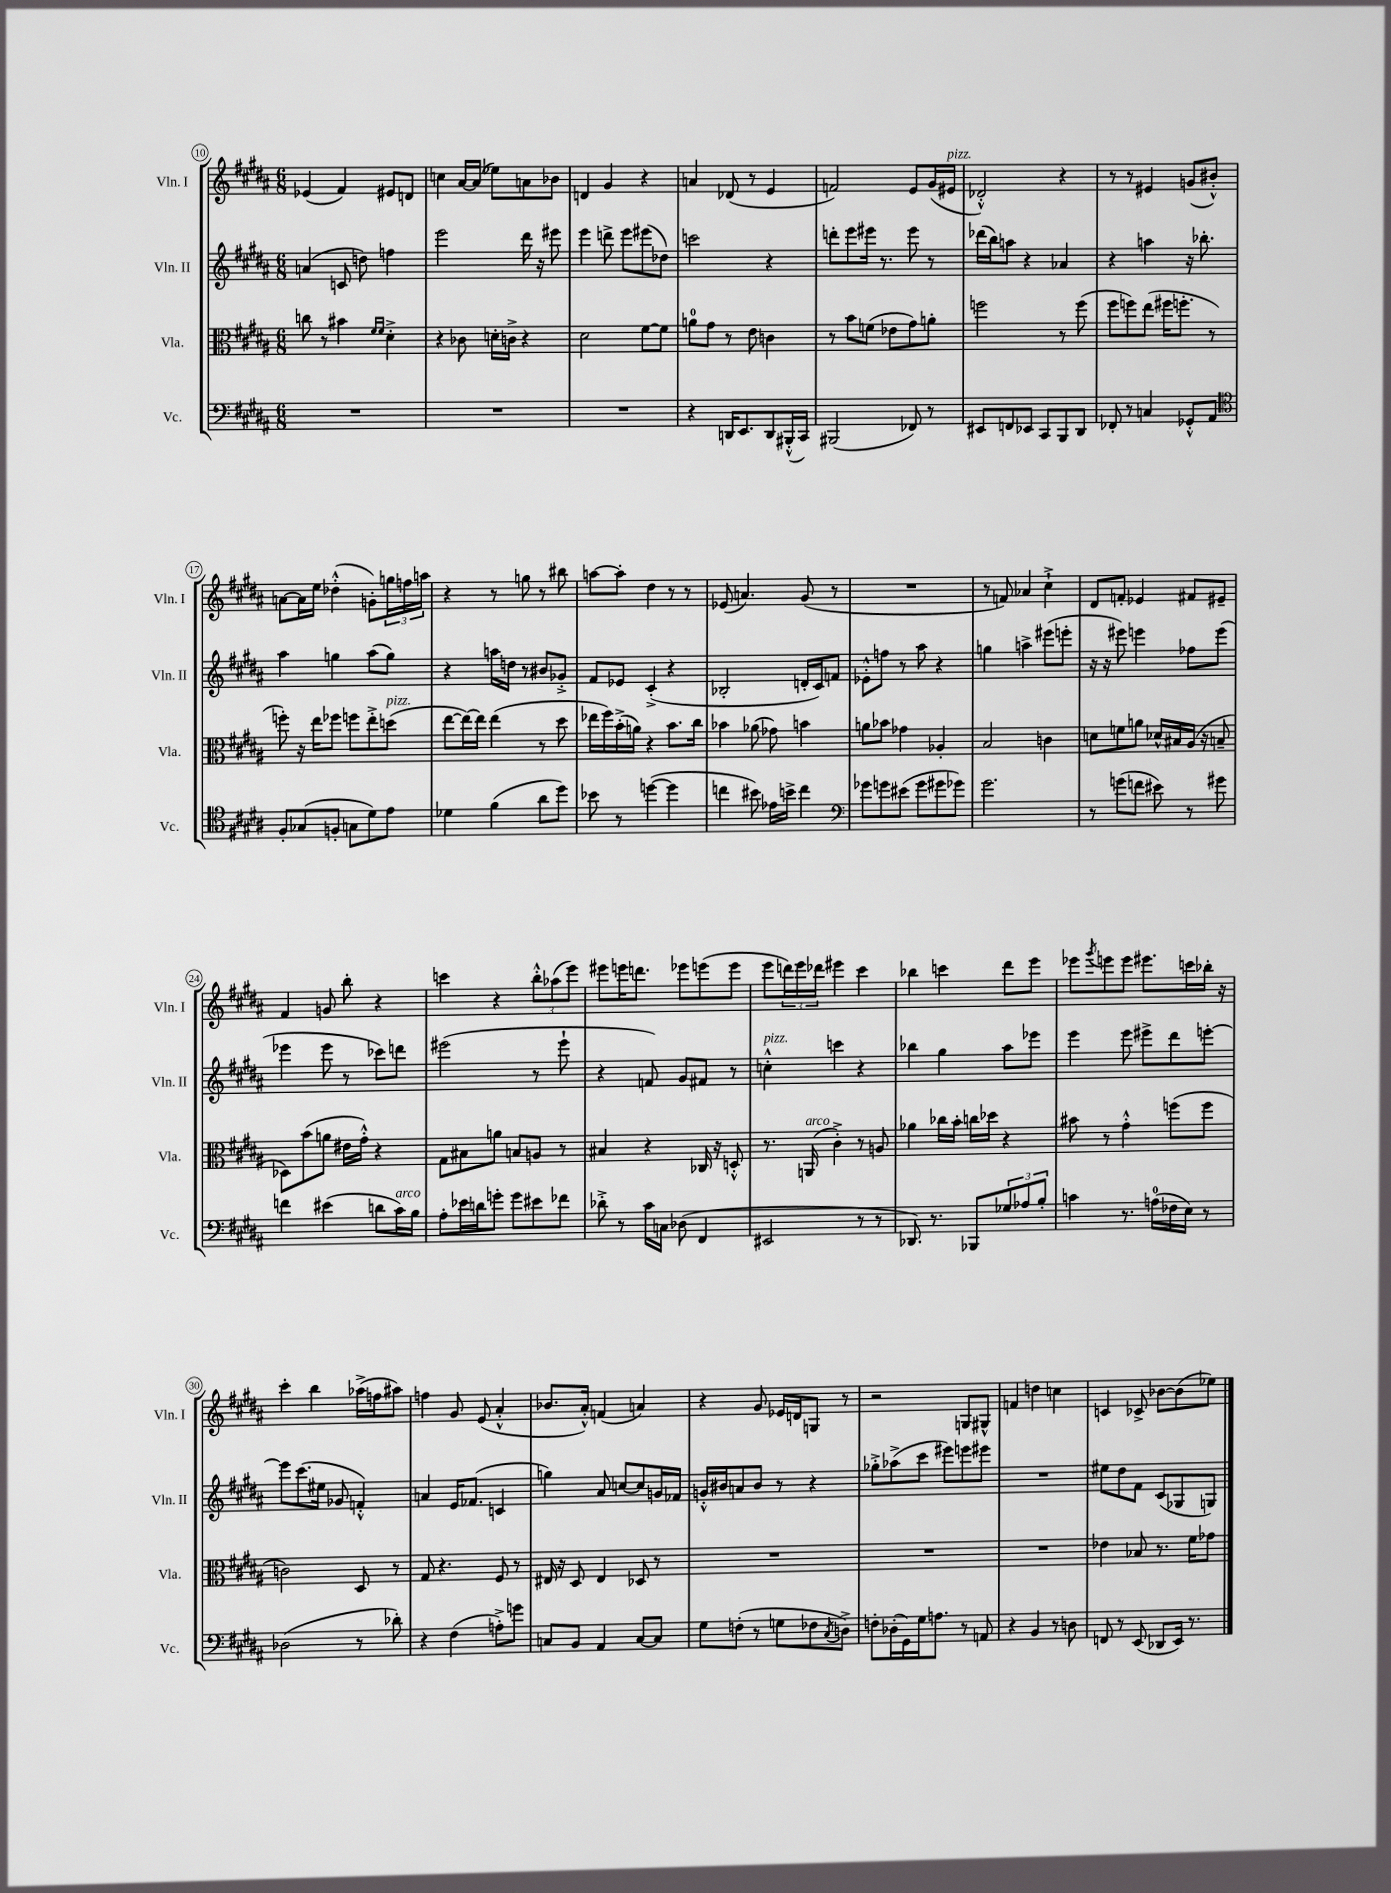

**kern	**kern	**kern	**kern
*part4	*part3	*part2	*part1
*staff4	*staff3	*staff2	*staff1
*I"Vc.	*I"Vla.	*I"Vln. II	*I"Vln. I
*I'Vc.	*I'Vla.	*I'Vln. II	*I'Vln. I
*clefF4	*clefC3	*clefG2	*clefG2
*k[f#c#g#d#a#]	*k[f#c#g#d#a#]	*k[f#c#g#d#a#]	*k[f#c#g#d#a#]
*M6/8	*M6/8	*M6/8	*M6/8
=10	=10	=10	=10
2.r	8ccn\	(4an/	(4e-X/
.	8r	.	.
.	4b#X\	8cn/	4f#/)
.	.	8ddn\)	.
.	16qqf#/LL	.	.
.	16qqf#/JJ	.	.
.	4d#'^\	4ffn\	8e#X/L
.	.	.	8dn/J
=11	=11	=11	=11
2.r	4r	2eee\	4ccn\
.	8c-X\	.	[16a#/LL
.	.	.	(16a#/JJ]
.	16dn'\LL	.	8ee-X\L)
.	16cn^\JJ	.	.
.	4r	16ddd#\	8an\
.	.	16r	.
.	.	8eee#X\	8b-X\J
=12	=12	=12	=12
2.r	2d#\	4eee\	4dn/
.	.	8dddn^\	4g#/
.	.	8eee\L	.
.	[8f#\L	(8eee#X\	4r
.	8f#\J]	8dd-X\J)	.
=13	=13	=13	=13
4r	8an\L	2cccn\	4an/
.	8g#\J	.	.
16DDn/KL	8r	.	(8d-X/
8.EE/	.	.	.
.	8e\	.	8r
8DD/	4cn\	4r	4e/
(16BBB#X'^^/L	.	.	.
16CC#/JJ)	.	.	.
=14	=14	=14	=14
(2BBB#X/	8r	8dddn'\L	2fn/)
.	8b\L	8eee\	.
.	(8fn\J	16eee#X\Jk	.
.	.	8.r	.
.	8e-X\L	.	.
8FF-X/)	8g#\)	8eee#\	8e/L
8r	8an'\J	8r	(16g#/L
!	!	!	!LO:TX:a:i:t=pizz.
.	.	.	16e#X/JJ
=15	=15	=15	=15
8EE#X/L	2ffn\	(16ddd-X\LL	2d-X'^^/)
.	.	16bb\J)	.
8FFn/	.	8aan\J	.
8EE-X/J	.	4r	.
8CC#/L	.	.	.
8BBB/	8r	4a-X/	4r
8DD#/J	(8ff\	.	.
=16	=16	=16	=16
8FF-X'/	8ff#\L	4r	8r
8r	8ffn\)	.	8r
4Cn/	(8ee\J	4aan\	4e#X/
.	16ff#X\KL	.	.
.	8.ffn'\J	.	.
8GG-X'^^/L	.	16r	(8gn/L
.	.	8.bb-X'\	.
8AA#/J	8r	.	8b#X'^^/J)
!!LO:LB:g=z
=17	=17	=17	=17
*clefC4	*	*	*
8F#'/L	8ffn'\)	4aa#\	[8an\L
(8G-X/	16r	.	16a\L]
.	16ee\KL	.	16ee\JJ
8Fn'/J	8ff-X\J	4ggn\	(4dd-X'^^\
8Gn\L	8ffn\L	.	.
8d#\)	8ee'^\	(8aa#\L	8gn'\L)
!	!LO:TX:a:i:t=pizz.	!	!
8e\J	(8ddn\J	8gg\J)	24ggn\L
.	.	.	24ffn\
.	.	.	24aan\JJ
=18	=18	=18	=18
4d-X\	[8ee\L	4r	4r
.	16ee\L_)	.	.
.	16ee\JJ]	.	.
(4f#\	(4ee\	16aan\LL	8r
.	.	16ddn\JJ	.
.	.	8r	8ggn\
8a#\L	8r	8b#X/L	8r
8dd#\J)	8dd#\	8g-X'^/J	8bb#X\
=19	=19	=19	=19
8b-X\	16ee-X\LL	8f#/L	[8aan\L
.	16ff#\)	.	.
8r	(16b'^\	8e-X/J	8aa'\J]
.	16an\JJ)	.	.
([4ddn\	4r	(4c#'^/	4dd#\
4dd\]	8.b\L	4r	8r
.	.	.	8r
.	16cc#\Jk	.	.
=20	=20	=20	=20
4ccn\	4b-X\	2B-X'/	(8e-X/
.	.	.	4.an/)
8b#X\)	(8a-X\	.	.
16e-X\LL	8g-X\)	.	.
16bn^\JJ	.	.	.
4cc\	4bn\	16dn'/LL	(8g#/
.	.	16c#/J)	.
.	.	8fn/J	8r
=21	=21	=21	=21
*clefF4	*	*	*
8g-X\L	8an\L	8e-X'^^\L	2.r
8gn\	8b-X\J	8ffn\J	.
(8e#X\J	4g-X\	8r	.
8g\L	.	8aa#\	.
8g#X\	4A-X'/	4r	.
8g-X\J)	.	.	.
=22	=22	=22	=22
2.g#\	2B/	4ggn\	8r
.	.	.	8fn/)
.	.	4aan^\	4a-X/
.	4cn\	(8eee#X\L	4cc#`^\
.	.	8eeen'\J	.
=23	=23	=23	=23
8r	8dn\L	16r	8d#/L
.	.	16r	.
(8gn\L	8fn\	8eee#X\)	8fn'/J
8fn\J	8an\J	4eeen\	4e-X/
8e#X\)	16d-X^^/LL	.	.
.	16B#X/	.	.
8r	(16A#/JJ	8ff-X\L	8f#X/L
.	16r	.	.
8g#X\	8Bn~/	(8eee\J	8e#X~/J
!!LO:LB:g=z
=24	=24	=24	=24
4fn\	8D-X\L)	4eee-X\	4f#/
.	(8b\	.	.
(4e#X\	8an\J	8eee-\	8gn/
.	16e#X\LL	8r	8bb'\
.	16g#'^^\JJ)	.	.
8dn\L	4r	8ccc-X\L)	4r
!LO:TX:a:i:t=arco	!	!	!
16c#\L)	.	8dddn\J	.
16B\JJ	.	.	.
=25	=25	=25	=25
8A#'\L	8G#\L	(2eee#X\	4cccn\
16e-X\L	8B#X\	.	.
16dn\J	.	.	.
8gn'\J	8an\J	.	4r
8g\L	8Bn/L	.	.
8e#X\	8An/J	8r	12bb'^^\L
.	.	.	(12aa-X\
8f-X\J	8r	8eee#`\	.
.	.	.	12eee\J)
=26	=26	=26	=26
8d-X'^\	4B#X/	4r	8eee#X\L
8r	.	.	16eeen\K
.	.	.	8.dddn\J
16c#\LL	4r	8fn/)	.
16Cn\JJ	.	.	.
(8D-X\	.	8g#/L	8eee-X\L
4FF#/	16C-X/	8f#X/J	(8eeen\
.	16r	.	.
.	8Dn'^^/	8r	8eee\J
=27	=27	=27	=27
!	!	!LO:TX:a:i:t=pizz.	!
2EE#X/	8.r	4ccn'^^\	8eee\L
.	.	.	24dddn\L)
.	.	.	24eee\
!	!LO:TX:a:i:t=arco	!	!
.	(16AAn/	.	.
.	.	.	24ddd-X\JJ
.	4c#'^\)	4cccn\	4eee#X\
8r	8r	4r	4ccc#\
8r	8An/	.	.
=28	=28	=28	=28
8.DD-X/)	4a-X\	4bb-X\	4bb-X\
8.r	.	.	.
.	16cc-X\LL	4gg#\	4cccn\
.	16b'\JJ	.	.
8BBB-X/L	16ccn\LL	.	.
.	16dd-X\JJ	.	.
12G-X/	4r	8aa#\L	8ddd#\L
12A-X/	.	.	.
.	.	8eee-X\J	8eee\J
12B'/J	.	.	.
=29	=29	=29	=29
4cn\	8b#X\	4eee\	8eee-X\L
.	.	.	8qggg#/
.	8r	.	8eeen\
8.r	4g#'^^\	8eee\	8eee\J
.	.	8eee#X^\L	8.eee#X\L
(16An\LL	.	.	.
16F-X\	(8ffn\L	8ddd#\	.
16E\JJ)	.	.	16cccn\L
8r	8ff\J	[8eeen'\J	16bb-X'\JJ
.	.	.	16r
!!LO:LB:g=z
=30	=30	=30	=30
(2D-X\	2cn\)	8eee\L]	4ccc#'\
.	.	(8.ccc#\	.
.	.	.	4bb\
.	.	16ee#X\Jk	.
.	.	8g-X/	.
8r	8D#/	4fn'^^/)	(16aa-X^\LL
.	.	.	16ffn\J
8d-X'\)	8r	.	8aa#X\J)
=31	=31	=31	=31
4r	8G#/	4an/	4ffn\
.	4.r	.	.
(4F#\	.	16e/KL	8g#/
.	.	(8.f-X/J	.
.	.	.	(8e/
8An'^\L)	8F#/	4cn/	4a#'^^/
8gn\J	8r	.	.
=32	=32	=32	=32
8Cn/L	16E#X/	4ggn\)	8.b-X/L
.	16r	.	.
8BB/J	8D#/	.	.
.	.	.	16a#'^^/Jk)
4AA#/	4E#/	8a#/	(4fn/
.	.	[8ccn/L	.
[8C/L	8D-X/	8cc/]	4an/)
8C/J]	8r	16gn/L	.
.	.	16f-X/JJ	.
=33	=33	=33	=33
8G#\L	2.r	16gn'^^/LL	4r
.	.	16b#X/J	.
(8Fn'\J	.	8an/	.
8r	.	8b#/J	8g#/
8Gn\L	.	8r	16e-X/LL
.	.	.	16dn/J
8F-X\	.	4r	8Gn/J
8qC#/	.	.	.
8Dn^\J)	.	.	8r
=34	=34	=34	=34
8Fn'\L	2.r	8gg-X'^\L	2r
(16D-X'\L	.	(8aa-X^\	.
16GG#\)	.	.	.
16G#\J	.	8ccc#\J	.
8.An\J	.	.	.
.	.	8eee#X\L)	.
8r	.	8eeen\	8Gn/L
8AAn/	.	8eee#X\J	8G#X^^/J
=35	=35	=35	=35
4r	2.r	2.r	4fn/
4BB/	.	.	4ddn\
8r	.	.	4ccn\
8Dn\	.	.	.
=36	=36	=36	=36
8FFn/	4e-X\	8ee#X\L	4cn/
8r	.	8dd#\	.
(8EE/	8B-X/	8f#\J	8c-X^/
8DD-X/L	8.r	(8c#/L	[8b-X\L
16EE/Jk)	.	8G-X/	(8b-\]
8.r	16f#\KL	.	.
.	8g-X\J	8Gn/J)	8ee-X\J)
==	==	==	==
*-	*-	*-	*-
